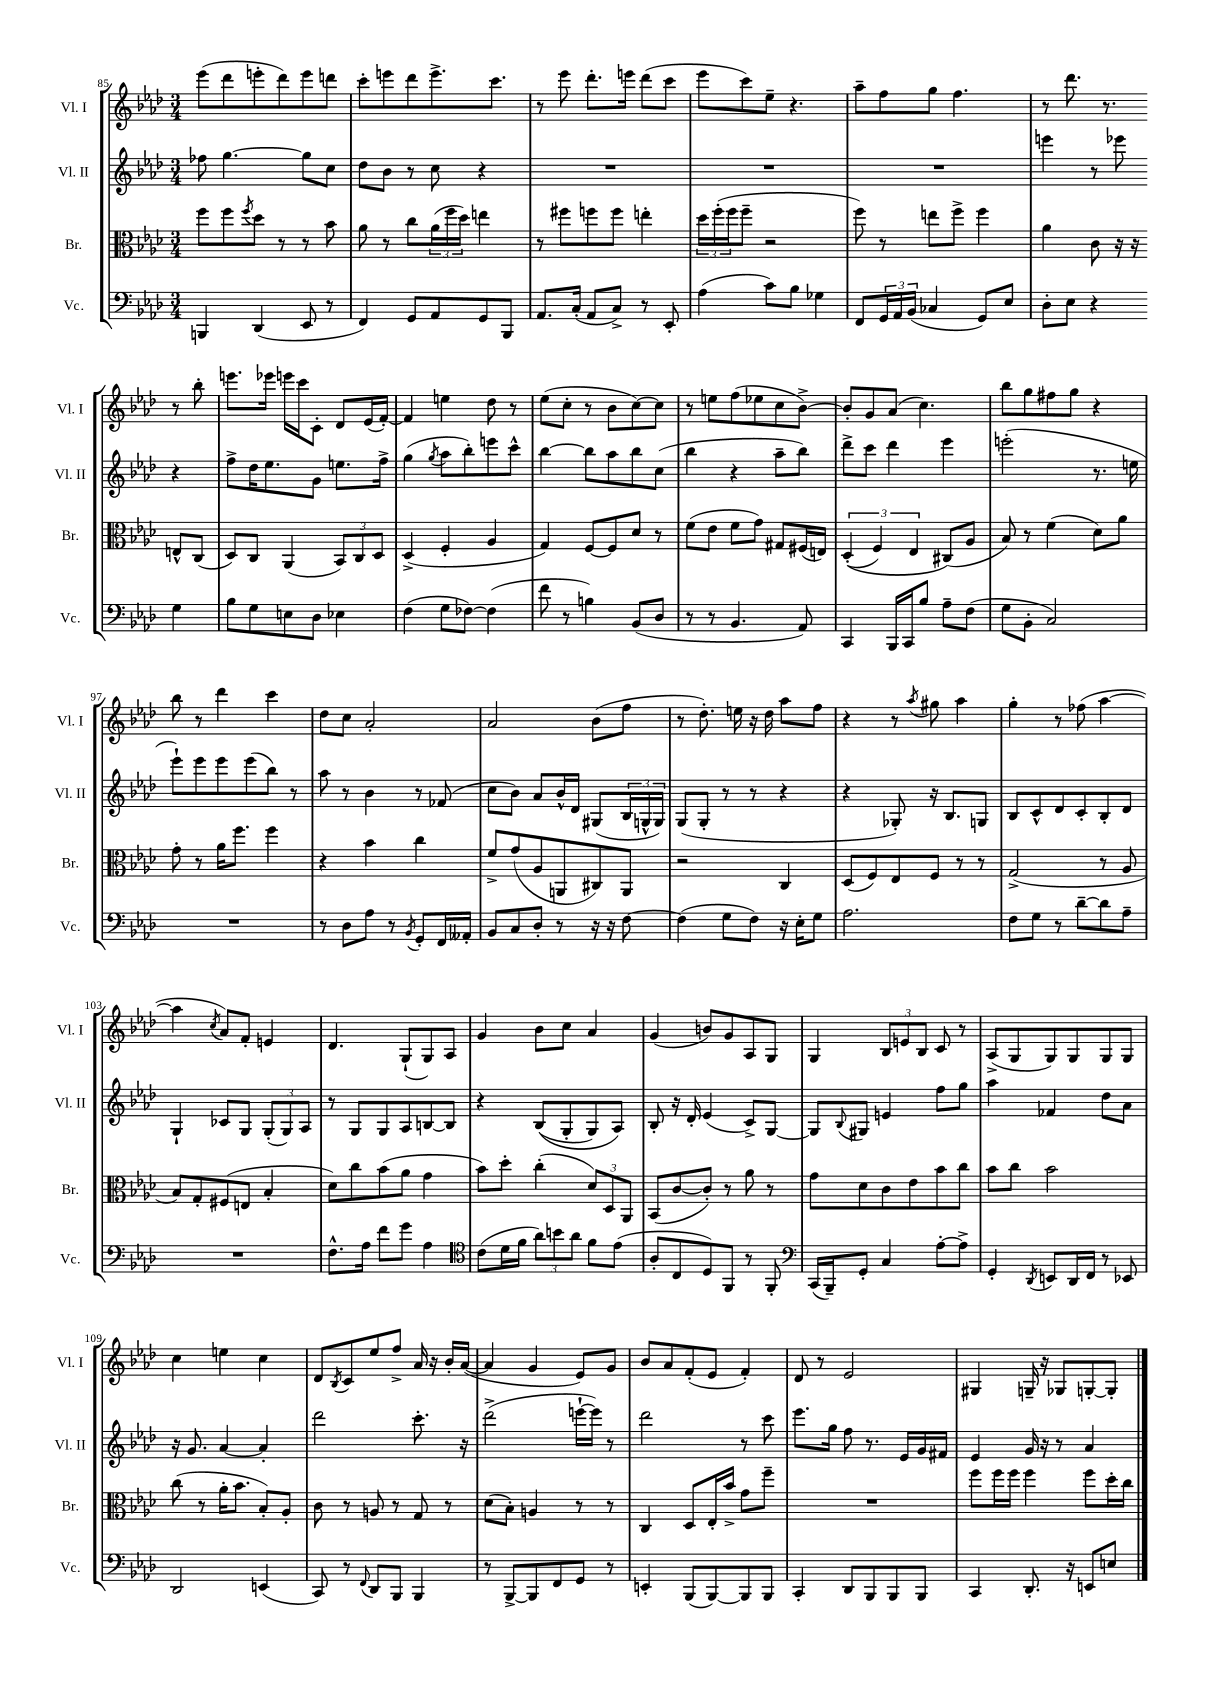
<<
\new StaffGroup <<
\new Staff = "s0" \with { instrumentName = "Vl. I" shortInstrumentName = "Vl. I" } {
    \clef treble \key aes \major \numericTimeSignature \time 3/4
    ees'''8( des'''8 e'''8-. des'''8) e'''8 d'''8 |
    c'''8-. e'''8 des'''8 e'''8.-> c'''8. |
    r8 ees'''8 des'''8.-. e'''16 des'''8( c'''8 |
    ees'''8 c'''8) ees''8-- r4. |
    aes''8-- f''8 g''8 f''4. |
    r8 des'''8. r8. r8 bes''8-. |
    e'''8. ees'''16 e'''16 c'''16 c'8-. des'8 ees'16( f'16~-.) |
    f'4 e''4 des''8 r8 |
    ees''8( c''8-. r8 bes'8 c''8~) c''8 |
    r8 e''8 f''8( ees''8 c''8 bes'8~->) |
    bes'8-. g'8 aes'8( c''4.) |
    bes''8 g''8 fis''8 g''8 r4 |
    bes''8 r8 des'''4 c'''4 |
    des''8 c''8 aes'2-. |
    aes'2 bes'8( f''8 |
    r8 des''8.-.) e''16 r16 des''16 aes''8 f''8 |
    r4 r8 \acciaccatura { aes''8 } gis''8 aes''4 |
    g''4-. r8 fes''8( aes''4~ |
    aes''4 \acciaccatura { c''8 } aes'8) f'8-. e'4 |
    des'4. g8-!( g8) aes8 |
    g'4 bes'8 c''8 aes'4 |
    g'4( b'8) g'8 aes8 g8 |
    g4 \tuplet 3/2 { bes8 e'8 bes8 } c'8 r8 |
    aes8->( g8 g8) g8 g8 g8 |
    c''4 e''4 c''4 |
    des'8 \acciaccatura { bes8 } c'8 ees''8 f''8-> aes'16 r16 bes'16-. aes'16~( |
    aes'4 g'4 ees'8) g'8 |
    bes'8 aes'8 f'8-.( ees'8 f'4-.) |
    des'8 r8 ees'2 |
    gis4 g16-- r16 ges8 g8~-. g8-. \bar "|." |
}
\new Staff = "s1" \with { instrumentName = "Vl. II" shortInstrumentName = "Vl. II" } {
    \clef treble \key aes \major \numericTimeSignature \time 3/4
    fes''8 g''4.~ g''8 c''8 |
    des''8 bes'8 r8 c''8 r4 |
    R2. |
    R2. |
    R2. |
    e'''4 r8 ees'''8 r4 |
    f''8-> des''16 ees''8. g'8 e''8. f''16-> |
    g''4( \acciaccatura { g''8 } aes''8 bes''8-.) e'''8 c'''8-^ |
    bes''4~ bes''8 aes''8 bes''8 c''8( |
    bes''4 r4 aes''8-- bes''8) |
    des'''8-> c'''8 des'''4 ees'''4 |
    e'''2-.( r8. e''16 |
    ees'''8-!) ees'''8 ees'''8 ees'''8( bes''8) r8 |
    aes''8 r8 bes'4 r8 fes'8( |
    c''8 bes'8) aes'8 bes'16-^ des'16 gis8( \tuplet 3/2 { bes16 g16-^ g16) } |
    g8( g8-. r8 r8 r4 |
    r4 ges8-.) r16 bes8. g8 |
    bes8 c'8-^ des'8 c'8-. bes8-. des'8 |
    g4-! ces'8 g8 \tuplet 3/2 { g8-.( g8) aes8 } |
    r8 g8 g8 aes8 b8~ b8 |
    r4 bes8(\( g8-. g8) aes8\) |
    bes8-. r16 des'16-. ees'4( c'8->) g8~ |
    g8 \appoggiatura { bes8 } gis8 e'4 f''8 g''8 |
    aes''4 fes'4 des''8 aes'8 |
    r16 g'8. aes'4~ aes'4-. |
    des'''2 c'''8.-. r16 |
    des'''2->( e'''16~-! e'''16) r8 |
    des'''2 r8 c'''8 |
    ees'''8. g''16 f''8 r8. ees'16 g'16 fis'16 |
    ees'4 g'16 r16 r8 aes'4 \bar "|." |
}
\new Staff = "s2" \with { instrumentName = "Br." shortInstrumentName = "Br." } {
    \clef alto \key aes \major \numericTimeSignature \time 3/4
    f''8 f''8 \acciaccatura { f''8 } des''8 r8 r8 bes'8 |
    aes'8 r8 c''8 \tuplet 3/2 { aes'16( f''16 des''16) } e''4 |
    r8 fis''8 f''8 f''8 e''4-. |
    \tuplet 3/2 { des''16 f''16-.( f''16 } f''8-- r2 |
    f''8) r8 e''8 f''8-> f''4 |
    aes'4 c'8 r16 r16 e8-^ c8( |
    des8) c8 aes,4( \tuplet 3/2 { bes,8) c8 des8 } |
    des4->( f4-. aes4 |
    g4) f8~ f8 des'8 r8 |
    f'8( ees'8 f'8 g'8) gis8 fis16( e16) |
    \tuplet 3/2 { des4-.(\( f4) ees4 } cis8(\) aes8 |
    bes8) r8 f'4( des'8) aes'8 |
    g'8-. r8 aes'16 f''8. f''4 |
    r4 bes'4 c''4 |
    f'8-> g'8( aes8 a,8 cis8) a,8 |
    r2 c4 |
    des8( f8) ees8 f8 r8 r8 |
    g2->( r8 aes8 |
    bes8) g8-. fis8( e8 bes4-. |
    des'8) c''8 bes'8( aes'8 g'4 |
    bes'8) des''8-. c''4-.( \tuplet 3/2 { des'8) des8 aes,8 } |
    bes,8( c'8~ c'8-.) r8 aes'8 r8 |
    g'8 des'8 c'8 ees'8 bes'8 c''8 |
    bes'8 c''8 bes'2 |
    c''8( r8 aes'16-. bes'8. bes8-.) aes8-. |
    c'8 r8 a8 r8 g8 r8 |
    des'8( bes8-.) a4 r8 r8 |
    c4 des8 ees16-. bes'16-> g'8 f''8-- |
    R2. |
    f''8 f''16 f''16 f''4 f''8 des''16-. c''16 \bar "|." |
}
\new Staff = "s3" \with { instrumentName = "Vc." shortInstrumentName = "Vc." } {
    \clef bass \key aes \major \numericTimeSignature \time 3/4
    b,,4 des,4( ees,8 r8 |
    f,4) g,8 aes,8 g,8 bes,,8 |
    aes,8. c16-.( aes,8 c8->) r8 ees,8-. |
    aes4( c'8) bes8 ges4 |
    f,8 \tuplet 3/2 { g,16 aes,16 bes,16( } ces4 g,8) ees8 |
    des8-. ees8 r4 g4 |
    bes8 g8 e8 des8 ees4 |
    f4( g8 fes8~) fes4( |
    f'8 r8 b4) bes,8( des8 |
    r8 r8 bes,4. aes,8) |
    c,4 bes,,16 c,16 bes8 aes8-- f8( |
    g8 bes,8-. c2) |
    R2. |
    r8 des8 aes8 r8 \acciaccatura { bes,8 } g,8-. f,16 aeses,16-. |
    bes,8 c8 des8-. r8 r16 r16 f8~ |
    f4( g8 f8) r16 ees16-. g8 |
    aes2. |
    f8 g8 r8 des'8~-- des'8 aes8-- |
    R2. |
    f8.-^ aes16 f'8 g'8 aes4 |
    \clef tenor c'8( des'16 f'16 \tuplet 3/2 { aes'8) b'8 aes'8 } f'8 ees'8( |
    aes8-. c8 des8) f,8 r8 f,8-. |
    \clef bass c,16( bes,,16--) g,8-. c4 aes8~-. aes8-> |
    g,4-. \acciaccatura { des,8 } e,8 des,16 f,16 r8 ees,8 |
    des,2 e,4( |
    c,8) r8 \appoggiatura { f,8 } des,8 bes,,8 bes,,4 |
    r8 bes,,8~-> bes,,8 f,8 g,8 r8 |
    e,4-. bes,,8( bes,,8~) bes,,8 bes,,8 |
    c,4-. des,8 bes,,8 bes,,8 bes,,8 |
    c,4 des,8.-. r16 e,8 e8 \bar "|." |
}
>>
>>
\layout { \context { \Score currentBarNumber = #85 } }
